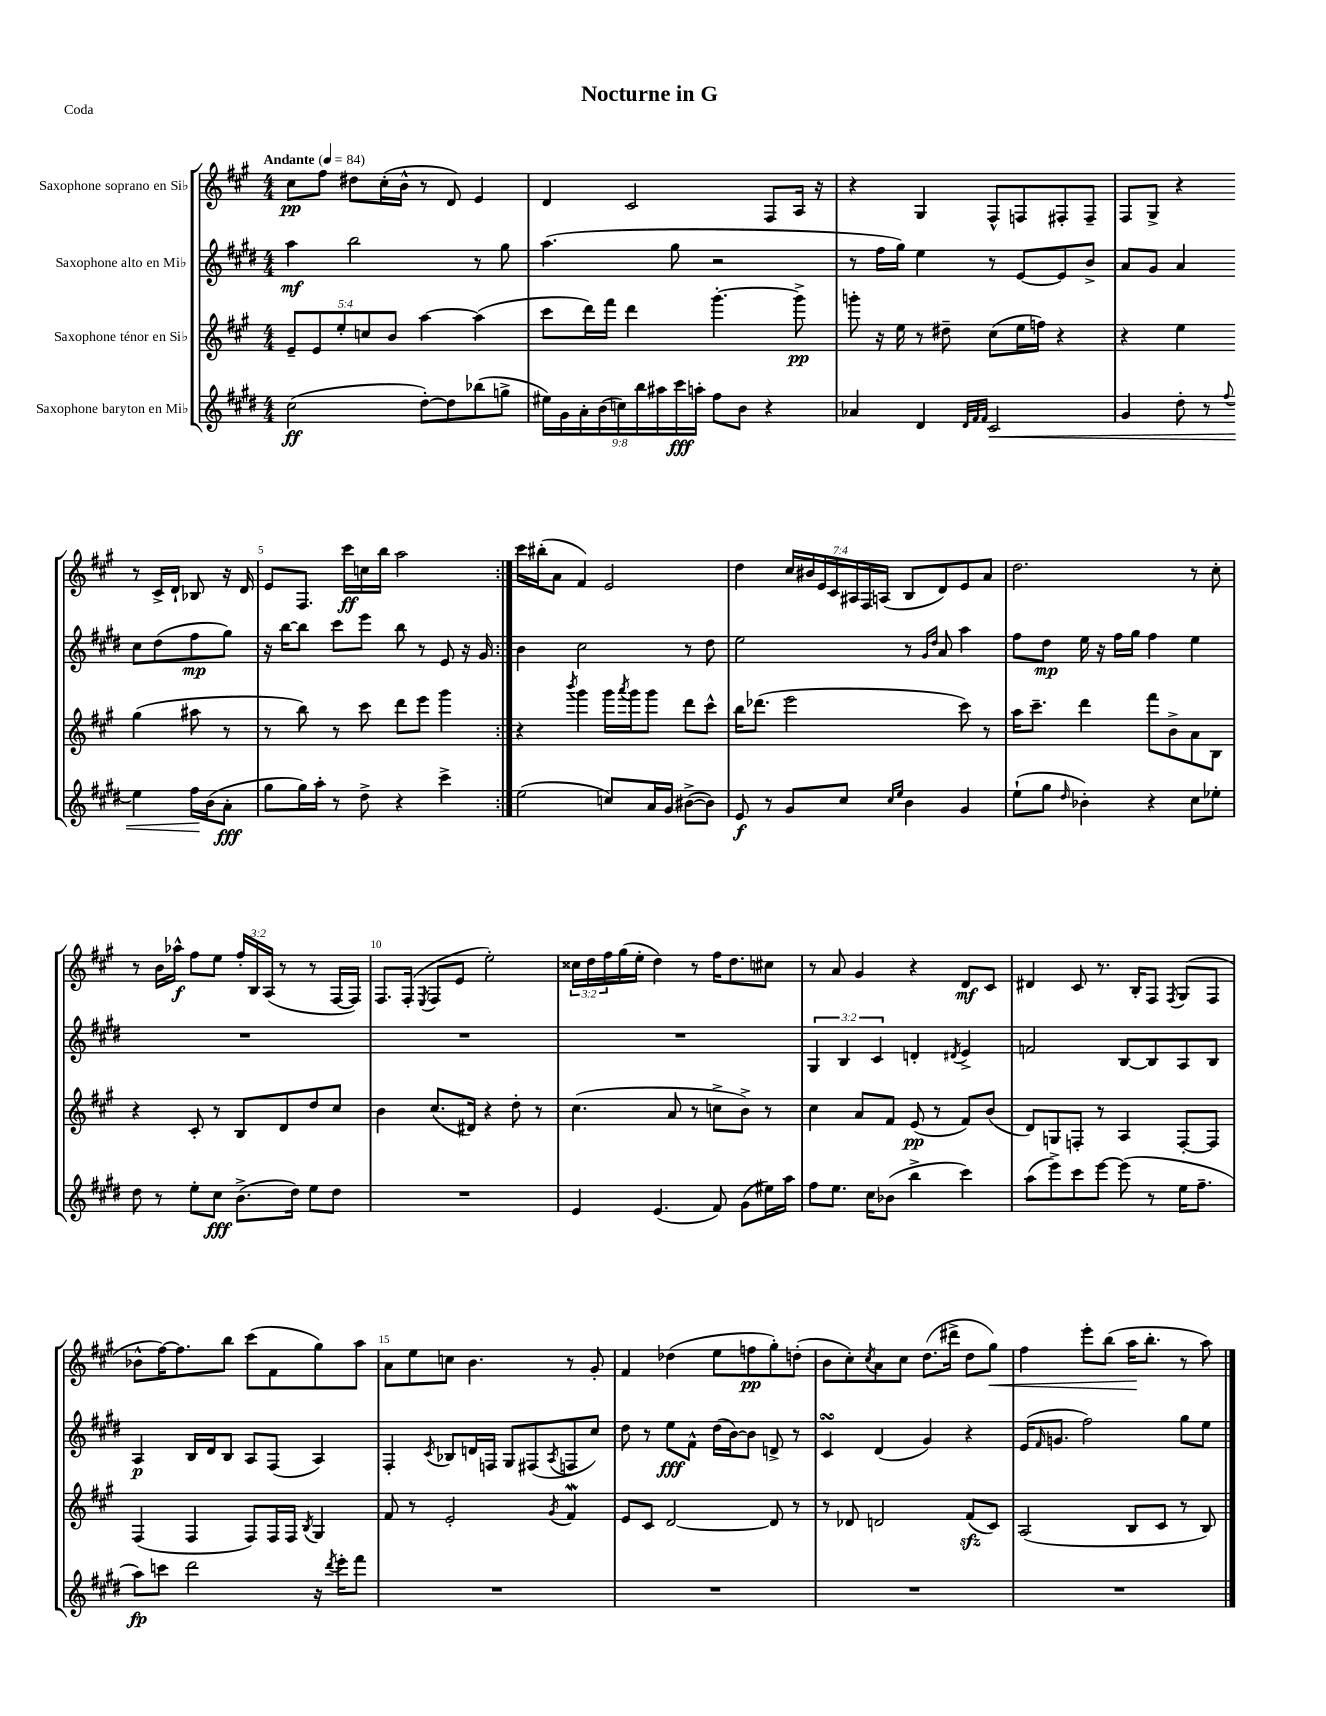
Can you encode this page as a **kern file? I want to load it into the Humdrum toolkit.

**kern	**kern	**kern	**kern
*staff4	*staff3	*staff2	*staff1
*clefG2	*clefG2	*clefG2	*clefG2
*k[f#c#g#d#]	*k[f#c#g#]	*k[f#c#g#d#]	*k[f#c#g#]
*M4/4	*M4/4	*M4/4	*M4/4
*MM84	*MM84	*MM84	*MM84
(2cc#\	10e~/L	4aa\	8cc#\L
.	10e/	.	.
.	.	.	8ff#\J
.	10ee'/	.	.
.	.	2bb\	8dd#\L
.	10cc/	.	.
.	.	.	(16cc#'\L
.	10b/J	.	.
.	.	.	16b^^\JJ
[8dd#'\L)	[4aa\	.	8r
8dd#\]	.	.	8d/)
(8bb-\	(4aa\]	8r	4e/
8gg^\J	.	8gg#\	.
=	=	=	=
18ee#\LL)	8ccc#\L	(4.aa\	4d/
18g#\	.	.	.
18a'\	.	.	.
.	16ddd\L)	.	.
(18b\	.	.	.
.	16fff#\JJ	.	.
18cc\)	.	.	.
.	4ddd\	.	2c#/
18bb\	.	.	.
18aa#\	.	.	.
.	.	8gg#\	.
18ccc#\	.	.	.
18aa'\JJ	.	.	.
8ff#\L	[4.ggg#'\	2r	.
8b\J	.	.	.
4r	.	.	8F#/L
.	8ggg#^\]	.	16A/Jk
.	.	.	16r
=	=	=	=
4a-/	8ggg'\	8r	4r
.	16r	16ff#\LL	.
.	16ee\	16gg#\JJ)	.
4d#/	8r	4ee\	4G#/
.	8dd#~\	.	.
32qqd#/LLL	.	.	.
32qqf#/	.	.	.
32qqf#/JJJ	.	.	.
2c#/	(8cc#\L	8r	8F#^^/L
.	16ee\L	[8e/L	8F/
.	16ff\JJ)	.	.
.	4r	8e/]	8F#'/
.	.	8b^/J	8F#~/J
=	=	=	=
4g#/	4r	8a/L	8F#/L
.	.	8g#/J	8G#^/J
8dd#'\	4ee\	4a/	4r
8r	.	.	.
8qqff#/	.	.	.
4ee\	(4gg#\	8cc#\L	8r
.	.	(8dd#\	16c#^/LL
.	.	.	16d`/JJ
16ff#\LL	8aa#\	8ff#\	8B-/
(16b\J	.	.	.
8a'\J	8r	8gg#\J)	16r
.	.	.	16d/
=	=	=	=
8gg#\L	8r	16r	8e/L
.	.	[16bb\LK	.
16gg#\L)	8bb\)	8bb\]J	8.F#/J
16aa'\JJ	.	.	.
8r	8r	8ccc#\L	.
.	.	.	16ccc#\LL
8dd#^\	8ccc#\	8eee\J	16cc\
.	.	.	16bb\JJ
4r	8ddd\L	8bb\	2aa\
.	8eee\J	8r	.
4ccc#^\	4ggg#\	8e/	.
.	.	16r	.
.	.	16g#/	.
=:|!	=:|!	=:|!	=:|!
(2ee\	4r	4b\	16ccc#\LL
.	.	.	(16bb#'\J
.	.	.	8a\J
.	8qbbb/	.	.
.	4ggg#\	2cc#\	4f#/)
8cc/L)	16ggg#\LL	.	2e/
.	8qaaa/	.	.
.	16ggg#\J	.	.
16a/L	8ggg#\J	.	.
16g#/JJ	.	.	.
([8b#^\L	8ddd\L	8r	.
8b#\]J)	8ccc#^^\J	8dd#\	.
=	=	=	=
8e/	16bb\LK	2ee\	4dd\
.	(8.ddd-\J	.	.
8r	.	.	.
8g#/L	2eee\	.	28cc#/LL
.	.	.	28b#/
.	.	.	28e/
.	.	.	28c#/
8cc#/J	.	.	.
.	.	.	28A#/
.	.	.	28F#/
.	.	.	(28A/JJ
16qqcc#/LL	.	.	.
16qqee/JJ	.	.	.
4b\	.	8r	8B/L
.	.	16qqg#/LL	.
.	.	16qqdd#/JJ	.
.	.	8a/	8d/)
4g#/	8ccc#\)	4aa\	8e/
.	8r	.	8a/J
=	=	=	=
(8ee`\L	16aa\LK	8ff#\L	2.dd\
.	8.ccc#~\J	.	.
8gg#\J	.	8dd#\J	.
16qqdd#/	.	.	.
4b-'\)	4ddd\	16ee\	.
.	.	16r	.
.	.	16ff#\LL	.
.	.	16gg#\JJ	.
4r	8fff#\L	4ff#\	.
.	8b^\	.	.
8cc#\L	8a\	4ee\	8r
8ee-'\J	8B\J	.	8cc#'\
=	=	=	=
8dd#\	4r	1r	8r
8r	.	.	16b\LL
.	.	.	16aa-^^\JJ
8ee'\L	8c#'/	.	8ff#\L
8cc#\J	8r	.	8ee\J
(8.b^\L	8B/L	.	24ff#'/LL
.	.	.	24B/
.	.	.	(24A/JJ
.	8d/	.	8r
16dd#\Jk)	.	.	.
8ee\L	8dd/	.	8r
8dd#\J	8cc#/J	.	[16F#/LL
.	.	.	16F#/]JJ)
=	=	=	=
1r	4b\	1r	8.F#/L
.	.	.	(16F#'/Jk
.	.	.	8qE/
.	(8.cc#/L	.	8F#/L
.	.	.	8e/J
.	16d#/Jk)	.	.
.	4r	.	2ee'\)
.	8dd'\	.	.
.	8r	.	.
=	=	=	=
4e/	(4.cc#\	1r	24cc##\LL
.	.	.	24dd\
.	.	.	24ff#\
.	.	.	(16gg#\
.	.	.	16ee'\JJ
(4.e/	.	.	4dd\)
.	8a/	.	.
.	8r	.	8r
8f#/)	8cc^\L	.	16ff#\LK
.	.	.	8.dd\
(8g#\L	8b^\J)	.	.
16ee#\L)	8r	.	8cc#\J
16aa\JJ	.	.	.
=	=	=	=
8ff#\L	4cc#\	6G#/	8r
8.ee\J	.	.	8a/
.	.	6B/	.
.	8a/L	.	4g#/
16cc#\LK	.	.	.
.	.	6c#/	.
(8b-\J	8f#/J	.	.
4bb^\	(8e/	4d'/	4r
.	8r	.	.
.	.	8qd#/	.
4ccc#\)	8f#/L)	4e^/	8d/L
.	(8b/J	.	8c#/J
=	=	=	=
(8aa\L	8d/L)	2f/	4d#/
8eee^\)	8G/	.	.
8ccc#\	8F'/J	.	8c#/
[8eee\J	8r	.	8.r
(8eee\]	4A/	[8B/L	.
.	.	.	16B'/LK
8r	.	8B/]	8F#/J
.	.	.	8qF#/
16ee\LK	[8F'/L	8A/	(8G#/L
8.ff#~\J	.	.	.
.	8F/]J	8B/J	8F#/J
=	=	=	=
8aa\L)	(4F#/	4A/	8b-^^\L
8ccc\J	.	.	[16ff#\K)
.	.	.	8.ff#\]
2ddd#\	4F#/	16B/LL	.
.	.	16d#/J	.
.	.	8B/J	8bb\J
.	8F#/L)	8A/L	(8ccc#\L
.	16F#/L	(8F#/J	8f#\
.	16F#/JJ	.	.
.	8qB/	.	.
16r	4G#/	4A/)	8gg#\)
8qddd#/	.	.	.
16eee'\LK	.	.	.
8fff#\J	.	.	8aa\J
=	=	=	=
1r	8f#/	4F#'/	8a\L
.	8r	.	8ee\
.	.	8qc#/	.
.	2e'/	8B-/L	8cc\J
.	.	16d/L	4.b\
.	.	16F/JJ	.
.	.	8G#/L	.
.	.	(8F#/	.
.	8qg#/	8qA/	.
.	4f#/	8F/	8r
.	.	8cc#/J)	8g#'/
=	=	=	=
1r	8e/L	8dd#\	4f#/
.	8c#/J	8r	.
.	[2d/	8ee\L	(4dd-\
.	.	8f#^^\J	.
.	.	(16dd#\LL	8ee\L
.	.	[16b\J)	.
.	.	8b\]J	8ff\
.	8d/]	8d^/	8gg#'\)
.	8r	8r	(8dd'\J
=	=	=	=
1r	8r	4c#/	8b\L
.	8d-/	.	8cc#'\)
.	.	.	8qcc#/
.	2d/	(4d#/	8a\
.	.	.	8cc#\J
.	.	4g#/)	(8.dd\L
.	.	.	16ddd#^\Jk
.	(8f#/L	4r	8dd\L
.	8c#/J)	.	8gg#\J)
=	=	=	=
1r	(2A/	(16e/LK	4ff#\
.	.	16qqf#/	.
.	.	8.g/J	.
.	.	2ff#\)	8eee'\L
.	.	.	(8bb\J
.	8B/L	.	16aa\LK
.	.	.	8.bb'\J
.	8c#/J	.	.
.	8r	8gg#\L	8r
.	8B/)	8ee\J	8aa\)
==	==	==	==
*-	*-	*-	*-
